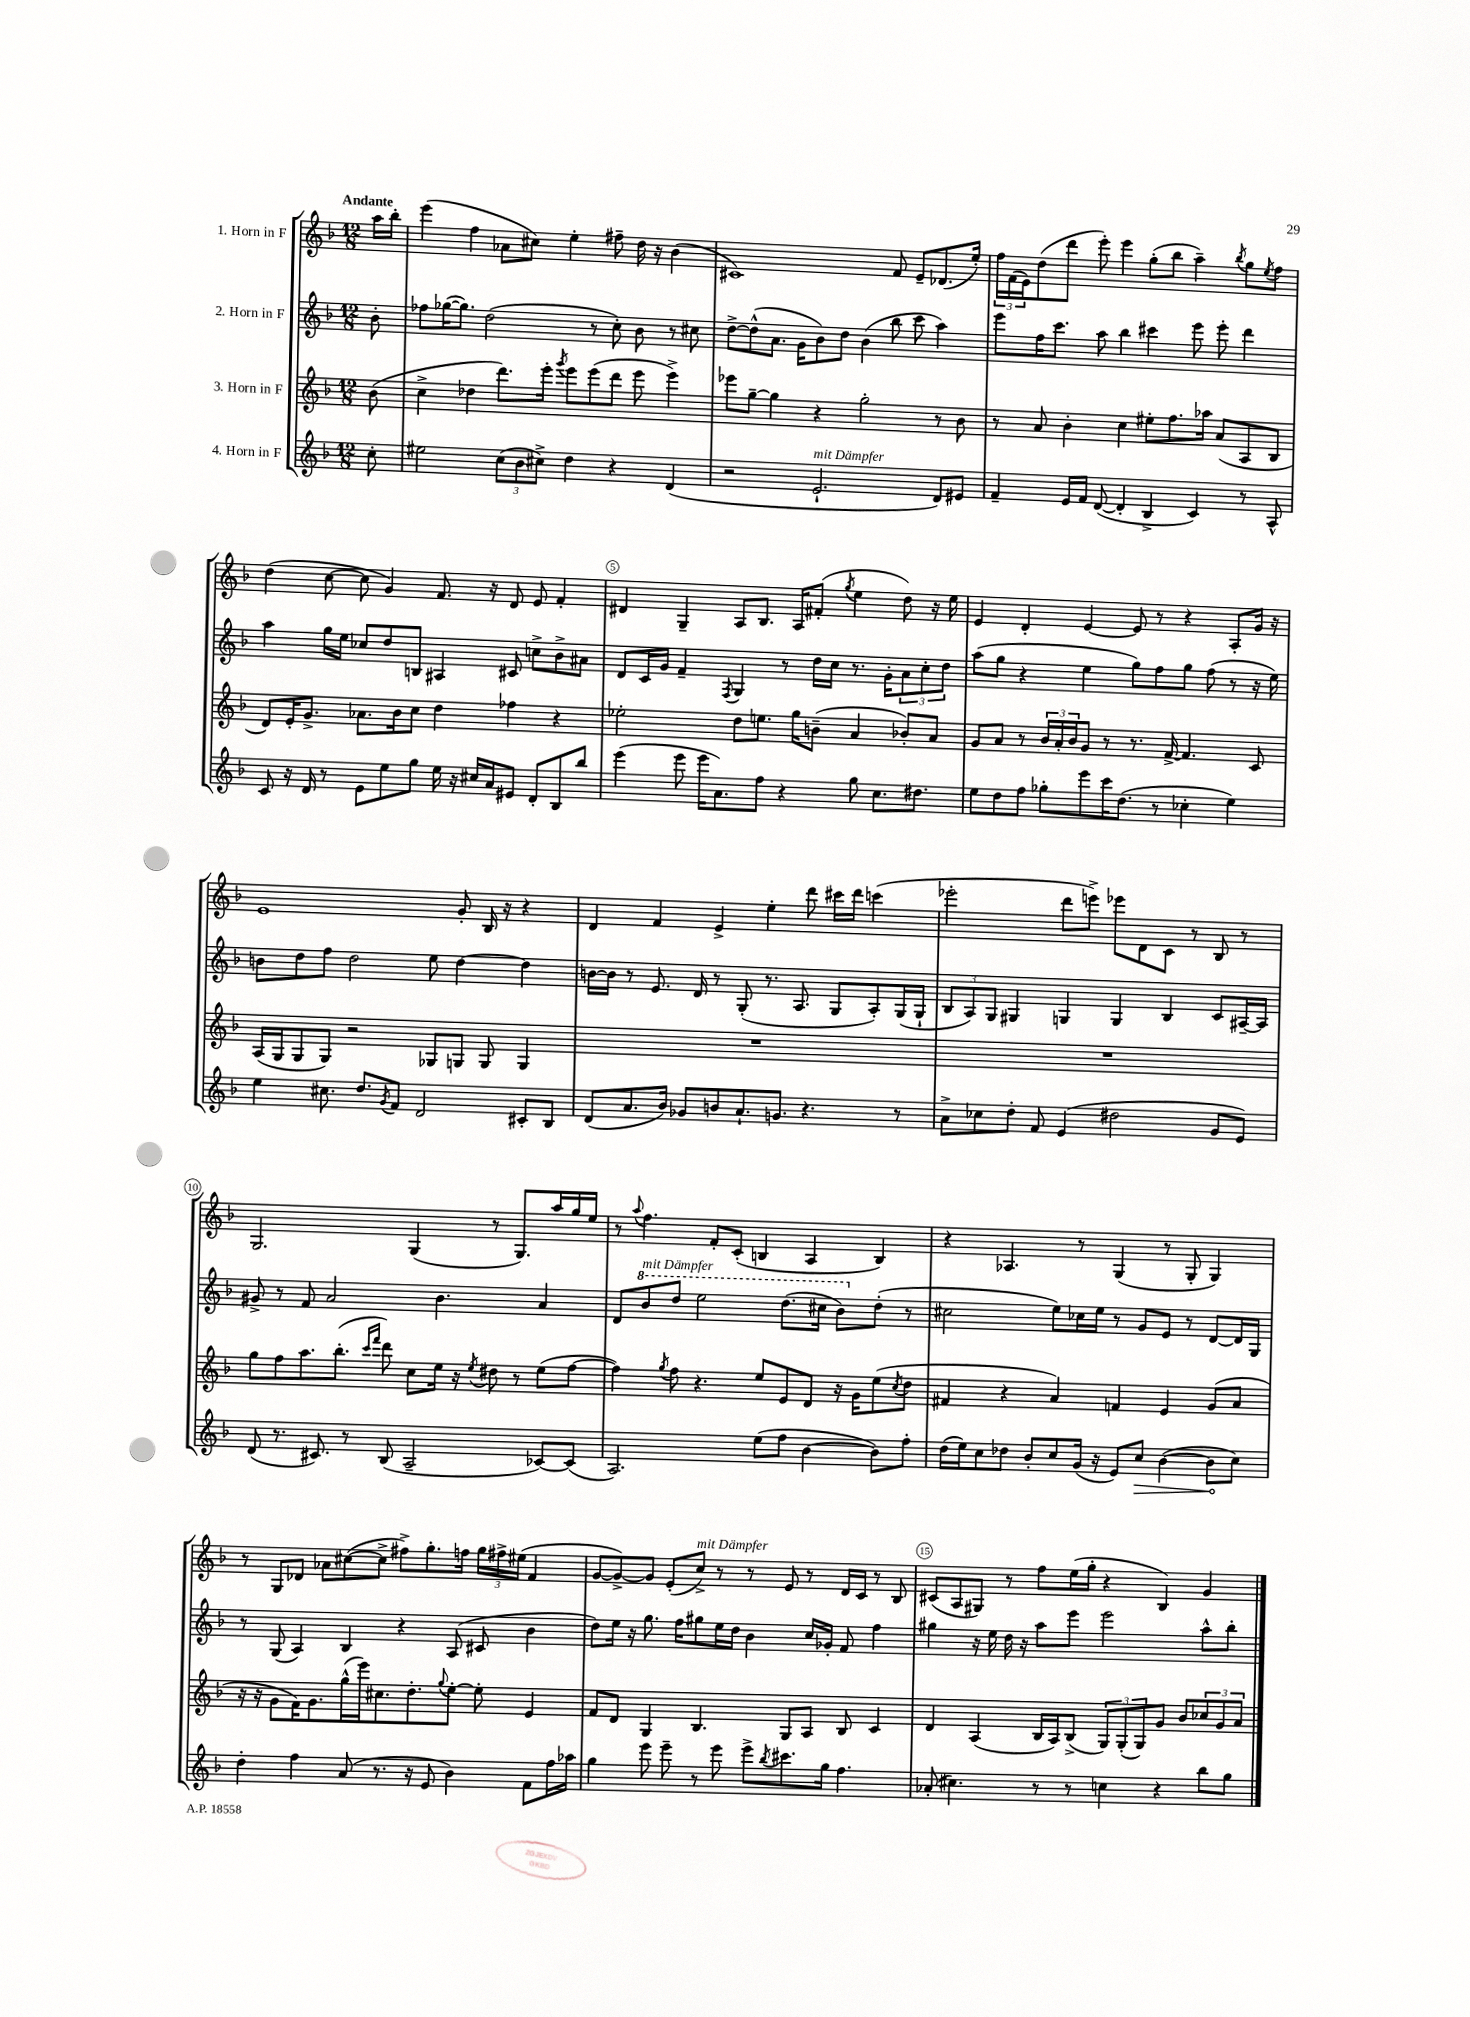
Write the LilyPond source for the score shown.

<<
\new StaffGroup <<
\new Staff = "s0" \with { instrumentName = "1. Horn in F" } {
    \clef treble \key f \major \numericTimeSignature \time 12/8 \partial 8 \tempo "Andante"
    a''16 bes''16-. |
    e'''4( f''4 aes'8 cis''8) e''4-. fis''8-- d''16 r16 bes'4( |
    cis'1) f'8 e'8-- des'8.( e''16-.) |
    \tuplet 3/2 { f''16 f'16( e'16) } d''8( d'''8 e'''8-.) e'''4 g''8-.( bes''8 a''4--) \acciaccatura { bes''8 } g''8 \acciaccatura { e''8 } f''8 |
    d''4( c''8~ c''8 g'4) f'8. r16 d'8 e'8 f'4-. |
    dis'4 g4-- a8 bes8. a16 fis'8-.( \acciaccatura { g''8 } e''4 d''8) r16 e''16 |
    e'4 d'4-. e'4~ e'8 r8 r4 a8-. g'16 r16 |
    e'1 g'8-. bes16 r16 r4 |
    d'4 f'4 e'4-> e''4-. d'''8 cis'''16 d'''16 c'''4( |
    ees'''2-. d'''8 e'''8->) ees'''8 d'8 c'8 r8 bes8 r8 |
    g2. g4( r8 g8.) a''16 g''16 e''16 |
    r8 \appoggiatura { a''8 } f''4. f'8-. c'8-.( b4 a4 b4) |
    r4 aes4. r8 g4( r8 g8-. g4) |
    r8 g8 des'8 aes'8 cis''8~( cis''8-> fis''8->) g''8.-. f''16 \tuplet 3/2 { g''16 fis''16-> eis''16( } f'4 |
    g'8~ g'8~->) g'8 e'8-.( c''8->^\markup { \italic "mit Dämpfer" }) r8 r8 e'8 r8 d'16 c'16 r8 bes8 |
    cis'8( a8 gis8) r8 f''8 e''16( g''16-. r4 bes4) g'4 \bar "|." |
}
\new Staff = "s1" \with { instrumentName = "2. Horn in F" } {
    \clef treble \key f \major \numericTimeSignature \time 12/8 \partial 8
    bes'8-. |
    fes''8 ges''16~( ges''8.) d''2( r8 c''8-.) bes'8 r8 cis''8 |
    d''8~-> d''8-^( a'8. g'16 bes'8) d''8 bes'4( bes''8 c'''8 a''4) |
    e'''8 f''16 c'''8. a''8 bes''4 cis'''4 e'''8 e'''8-. d'''4 |
    a''4 g''16 e''16 ces''8 d''8 b8 ais4 cis'8 c''8-> bes'8-> ais'8 |
    d'8 c'16 g'16 f'4-- \acciaccatura { f8 } g4 r8 d''16 c''16 r8. g'16-. \tuplet 3/2 { a'8 c''8-. d''8 } |
    a''8( g''8 r4 e''4 g''8) f''8 g''8 f''8( r8 r16 e''16) |
    b'8 d''8 f''8 d''2 e''8 d''4~ d''4 |
    b'16~ b'16 r8 e'8. d'16 r8 g8-.( r8. a8. g8 a8-.) g16( g16-! |
    \tuplet 3/2 { bes8 a8) g8 } gis4 g4 g4 bes4 c'8 ais16~-- ais16 |
    gis'8-> r8 f'8 a'2 bes'4. a'4 |
    d'8 \ottava #1 bes''8^\markup { \italic "mit Dämpfer" } d'''8 e'''2 d'''8.( cis'''16 bes''8) \ottava #0 d''8-.( r8 |
    cis''2 e''8) ces''16 e''16 r8 g'8 e'8 r8 d'8~ d'16 g16 |
    r8 g8( a4) bes4 r4 a8( cis'8 bes'4 |
    d''8) e''16 r16 g''8. f''16 gis''8 e''16 d''16 bes'4 c''16 ges'16-. f'8 f''4 |
    gis''4 r16 e''16 d''16 r16 a''8 e'''8 e'''2 a''8-^ bes''8-. \bar "|." |
}
\new Staff = "s2" \with { instrumentName = "3. Horn in F" } {
    \clef treble \key f \major \numericTimeSignature \time 12/8 \partial 8
    bes'8( |
    c''4-> des''4 d'''8.) e'''16-. \acciaccatura { g'''8 } e'''8 e'''8( d'''8 e'''8 e'''4->) |
    ees'''8 g''8~-- g''4 r4 g''2-. r8 bes'8 |
    r8 a'8 bes'4-. c''4 eis''8-. f''8. aes''16 a'8( a8 bes8 |
    d'8) e'16-. g'8.-> aes'8. bes'16 c''8 d''4 fes''4 r4 |
    ees''2-. d''8 e''8. g''16 b'8--( a'4 bes'8-.) a'8 |
    g'8 a'8 r8 \tuplet 3/2 { bes'16 a'16-. bes'16 } g'8 r8 r8. f'16~-> f'4. c'8 |
    a16( g16 g8 g8) r2 ges8 g8 g8 g4 |
    R1. |
    R1. |
    g''8 f''8 a''8. bes''8.-.( \grace { c'''16 f'''16 } d'''8) c''8 e''16 r16 \acciaccatura { e''8 } dis''8 r8 e''8( f''8~ |
    f''4) \acciaccatura { g''8 } f''8 r4. e''8 e'8 d'8 r16 g'16 e''8( \acciaccatura { c''8 } d''8 |
    fis'4 r4 a'4) f'4 e'4 g'8( a'8 |
    r16 r16 g'8 f'16) g'8. g''16-^( e'''16) cis''8. d''8.-. \appoggiatura { g''8 } e''8~-. e''8-. e'4 |
    f'8 d'8 g4 bes4. g8 a8 bes8 c'4 |
    d'4 a4( bes16 a16) bes8->( \tuplet 3/2 { g8) g8-.( g8) } g'8 bes'8 \tuplet 3/2 { ces''8 g'8 a'8 } \bar "|." |
}
\new Staff = "s3" \with { instrumentName = "4. Horn in F" } {
    \clef treble \key f \major \numericTimeSignature \time 12/8 \partial 8
    c''8-. |
    eis''2 \tuplet 3/2 { c''8( bes'8 cis''8->) } d''4 r4 d'4( |
    r2 e'2.-!^\markup { \italic "mit Dämpfer" } d'8) eis'8 |
    f'4-- e'16 f'16 d'8~( d'4-. bes4-> c'4) r8 a8-^ |
    c'8 r16 d'16 r8 e'8 e''8 g''8 e''16 r16 cis''16 a'16 eis'8 d'8-. bes8 bes''8 |
    e'''4( e'''8 e'''16 a'8.) f''8 r4 g''8 c''8. dis''8. |
    e''8 d''8 f''8 ges''8-. e'''8 c'''16 d''8.( r8 ces''4-. e''4) |
    e''4 cis''8. d''8. \acciaccatura { g'8 } f'8 d'2 cis'8-. bes8 |
    d'8( a'8. bes'16) ges'8 b'8 a'8.-! g'8. r4. r8 |
    a'8-> ces''8 d''8-. f'8 e'4( dis''2 g'8 e'8) |
    d'8( r8. cis'8.) r8 bes8( a2-- ces'8~) ces'8( |
    a2.) e''8( f''8 bes'4~ bes'8) f''8-. |
    d''16( e''16) c''8 des''8 bes'8-. c''8 g'16( r16 e'8) \once \override Hairpin.circled-tip = ##t c''8\> bes'4~( bes'8\! c''8) |
    d''4-. f''4 a'8( r8. r16 e'8 bes'4) f'8 f''16 aes''16 |
    g''4 e'''8 e'''8-- r8 e'''8 e'''8-> \acciaccatura { bes''8 } cis'''8. g''16 f''4. |
    aes'8-.( cis''4.) r8 r8 c''4 r4 bes''8 g''8 \bar "|." |
}
>>
>>
\layout { \context { \Score \override BarNumber.break-visibility = ##(#f #t #t) barNumberVisibility = #(every-nth-bar-number-visible 5) \override BarNumber.stencil = #(make-stencil-circler 0.1 0.3 ly:text-interface::print) } }
